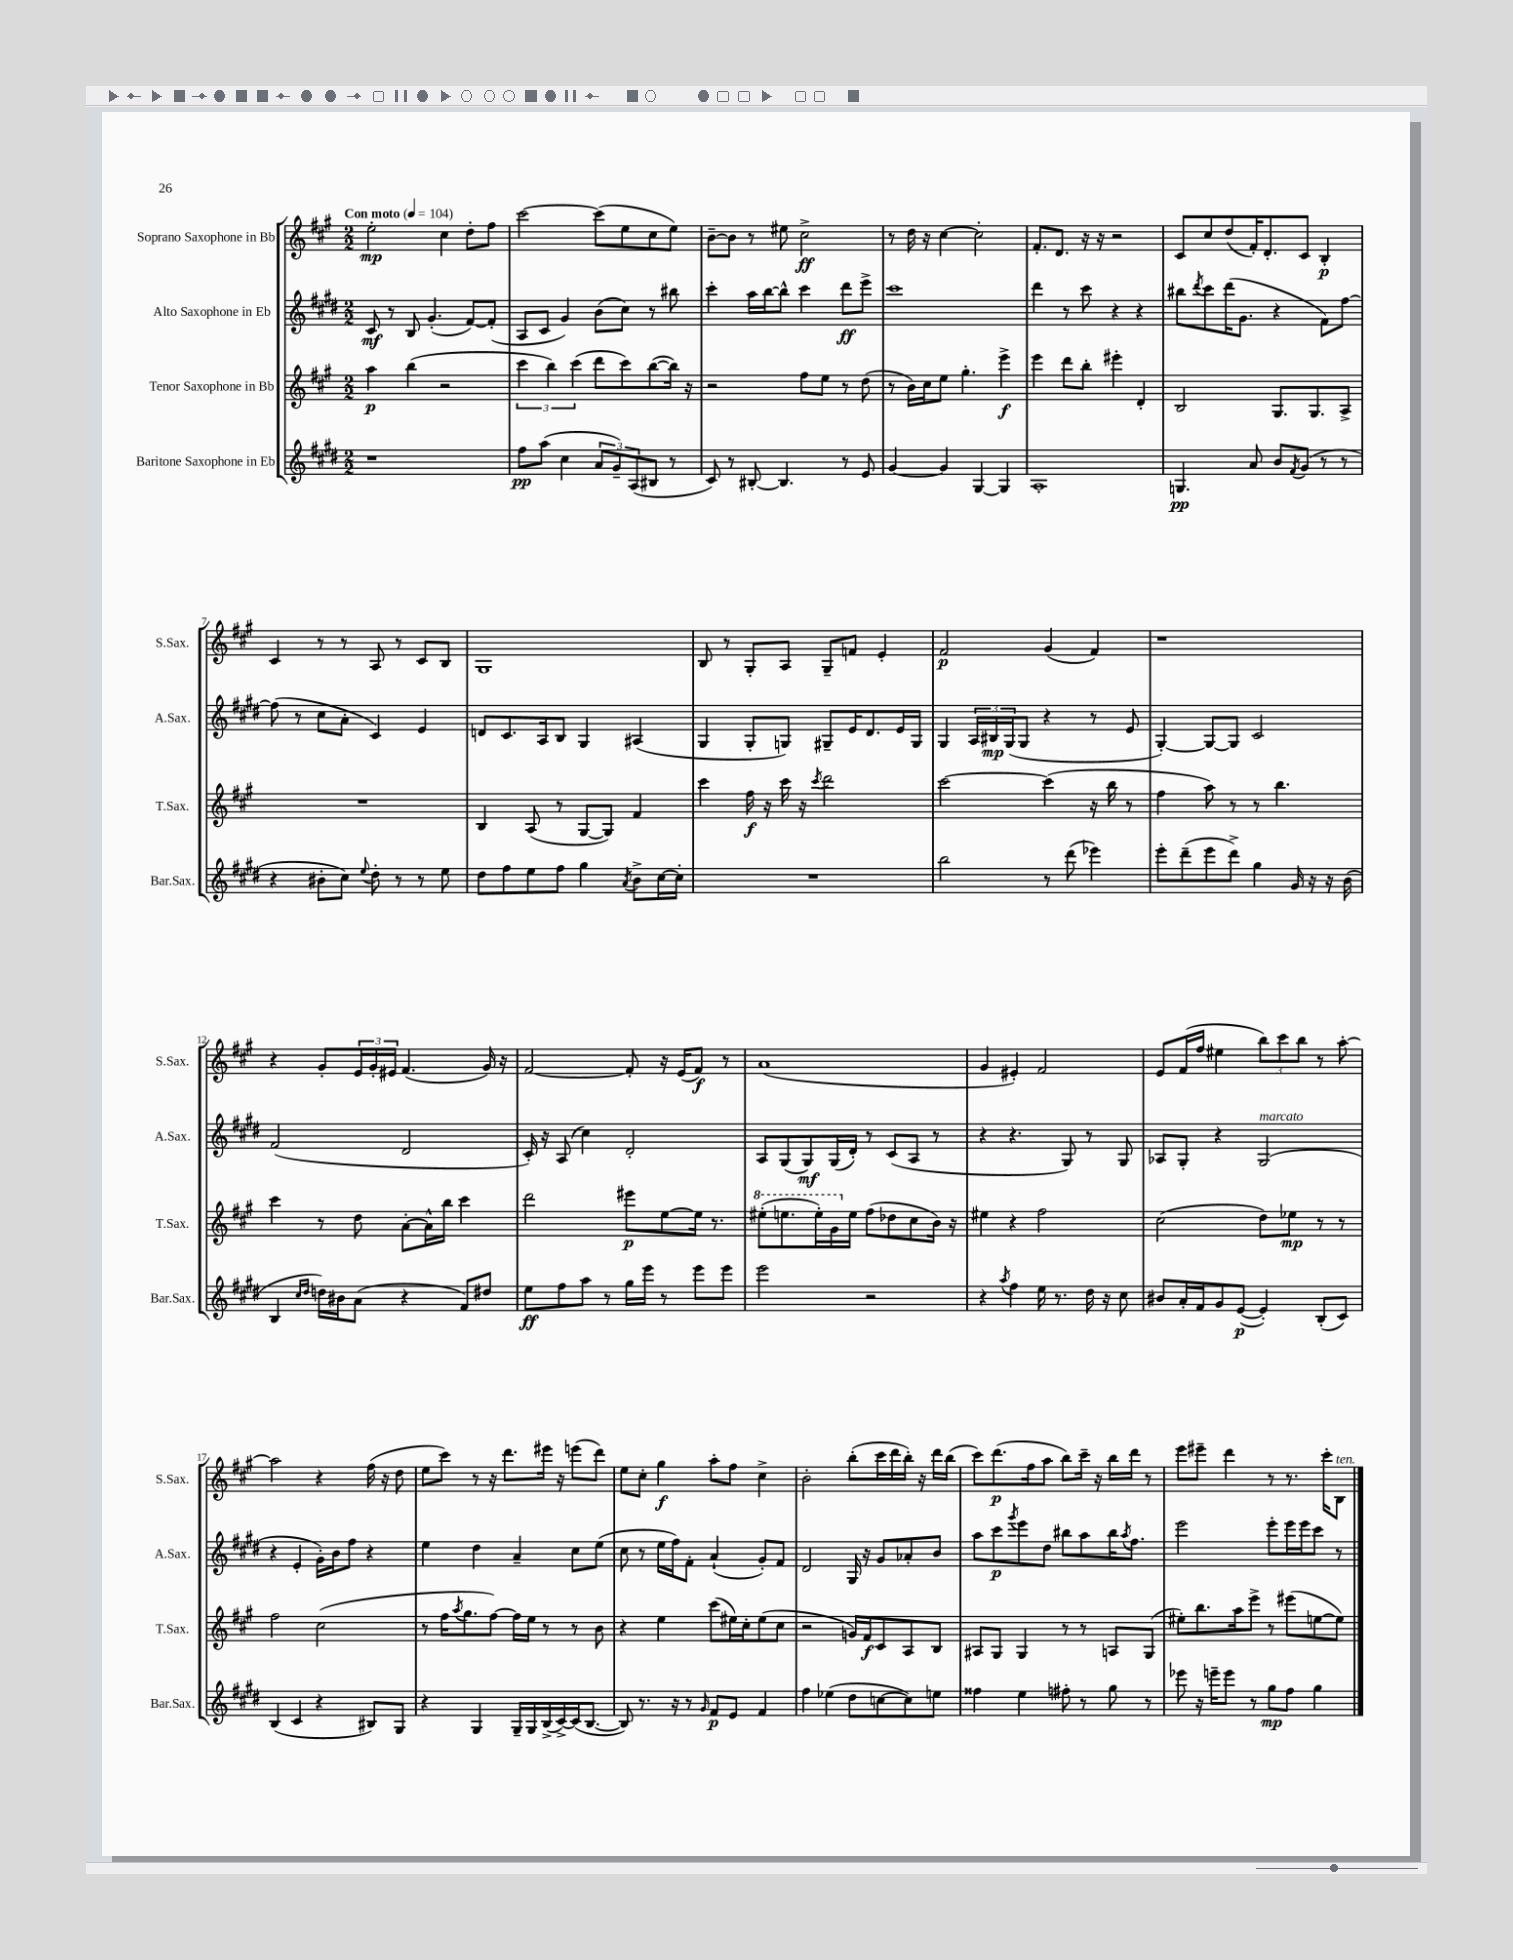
<<
\new StaffGroup <<
\new Staff = "s0" \with { instrumentName = "Soprano Saxophone in Bb" shortInstrumentName = "S.Sax." } {
    \clef treble \key a \major \numericTimeSignature \time 2/2 \tempo "Con moto" 4 = 104
    e''2-.\mp cis''4 d''8-. fis''8 |
    cis'''2~ cis'''8( e''8 cis''8 e''8) |
    b'8~-- b'8 r8 eis''8 cis''2->\ff |
    r8 d''16 r16 cis''4~ cis''2-. |
    fis'8.-. d'8. r16 r16 r2 |
    cis'8 cis''8 d''8( fis'16-.) d'8.-. cis'8 b4-.\p |
    cis'4 r8 r8 a8 r8 cis'8 b8 |
    gis1 |
    b8 r8 gis8-. a8 gis8-- f'8 e'4-. |
    fis'2\p gis'4( fis'4) |
    r1 |
    r4 gis'8-. \tuplet 3/2 { e'16 gis'16-. eis'16 } fis'4.( gis'16) r16 |
    fis'2~ fis'8-. r16 e'16( fis'8\f) r8 |
    a'1( |
    gis'4 eis'4-.) fis'2 |
    e'8 fis'16( fis''16 eis''4 \tuplet 3/2 { b''8) cis'''8 b''8 } r8 a''8~-. |
    a''2 r4 fis''16( r16 d''8 |
    e''8 cis'''8) r8 r16 d'''8. eis'''16 r16 e'''8( d'''8) |
    e''8 cis''8-. gis''4\f a''8-. fis''8 cis''4-> |
    b'2-. b''8-.( cis'''16 d'''16 b''16-.) r16 d'''16 b''16( |
    cis'''8) d'''8.\p( fis''16 a''8 b''8) cis'''16-- r16 b''16 d'''16 r8 |
    e'''8 eis'''8-- d'''4 r8 r8. cis'''16-. b8^\markup { \italic "ten." } \bar "|." |
}
\new Staff = "s1" \with { instrumentName = "Alto Saxophone in Eb" shortInstrumentName = "A.Sax." } {
    \clef treble \key e \major \numericTimeSignature \time 2/2
    cis'8\mf r8 b8 gis'4.-.( fis'8~) fis'8-.( |
    a8 cis'8 gis'4) b'8( cis''8) r8 bis''8 |
    cis'''4-. a''16 b''16~ b''8-^ cis'''4 dis'''8\ff e'''8-> |
    cis'''1 |
    dis'''4 r8 cis'''8 r4 r4 |
    bis''8 \acciaccatura { dis'''8 } cis'''8 dis'''16( gis'8. r4 fis'8) fis''8~ |
    fis''8( r8 cis''8 a'8-. cis'4) e'4 |
    d'8 cis'8. a16 b8 gis4 ais4( |
    gis4 gis8-. g8) gis8-- e'16 dis'8. e'16 gis16 |
    gis4 \tuplet 3/2 { a16 bis16\mp gis16( } gis8 r4 r8 e'8 |
    gis4~-.) gis8~ gis8 cis'2 |
    fis'2( dis'2 |
    cis'16-.) r16 a8( cis''4) dis'2-. |
    a8 gis8( gis8\mf) gis16( dis'16-.) r8 cis'8( a8 r8 |
    r4 r4. gis8) r8 gis8 |
    aes8 gis8-. r4 gis2^\markup { \italic "marcato" }( |
    r4 e'4-. gis'16-.) b'16 fis''8 r4 |
    e''4 dis''4 a'4-- cis''8 e''8( |
    cis''8 r8 e''16 fis''16) fis'8-. a'4-!( gis'8-.) fis'8 |
    dis'2 gis16 r16 gis'8 aes'8-. b'8 |
    a''8 cis'''8\p \acciaccatura { gis'''8 } e'''8 dis''8 bis''8 a''8 bis''16 \acciaccatura { a''8 } fis''8. |
    e'''2 e'''8-. e'''16 e'''16 cis'''8 r8 \bar "|." |
}
\new Staff = "s2" \with { instrumentName = "Tenor Saxophone in Bb" shortInstrumentName = "T.Sax." } {
    \clef treble \key a \major \numericTimeSignature \time 2/2
    a''4\p b''4( r2 |
    \tuplet 3/2 { cis'''4 b''4) cis'''4( } d'''8 cis'''8) b''8~( b''16) r16 |
    r2 fis''8 e''8 r8 d''8( |
    r8 b'16) cis''16 e''8 gis''4.-. e'''4->\f |
    e'''4 d'''8 b''8-. eis'''4-. d'4-. |
    b2 gis8. gis8. a8-> |
    R1 |
    b4 a8( r8 gis8~ gis8) fis'4 |
    cis'''4 fis''16\f r16 cis'''16 r16 \acciaccatura { cis'''8 } d'''2 |
    cis'''2~ cis'''4( r16 b''16 r8 |
    fis''4 a''8) r8 r8 b''4. |
    cis'''4 r8 d''8 a'8~-. a'16-^ b''16 cis'''4 |
    d'''2 eis'''8\p e''8~ e''16 r8. |
    \ottava #1 eis'''8-.( e'''8. e'''16-.) gis''16 \ottava #0 e''16 fis''8( des''8 cis''8 b'16) r16 |
    eis''4 r4 fis''2 |
    cis''2( d''8) ees''8\mp r8 r8 |
    fis''2 cis''2( |
    r8 fis''16 \acciaccatura { a''8 } gis''8. fis''8~) fis''16 e''16 r8 r8 b'8 |
    r4 e''4 cis'''8( eis''16) cis''16-. eis''8( cis''8 |
    r2 g'16) fis'16\f cis'8 a8 b8 |
    ais8 gis8 gis4 r8 r8 a8 gis8( |
    eis''8-.) b''8. a''16 e'''8-> r8 eis'''8( e''8~ e''8) \bar "|." |
}
\new Staff = "s3" \with { instrumentName = "Baritone Saxophone in Eb" shortInstrumentName = "Bar.Sax." } {
    \clef treble \key e \major \numericTimeSignature \time 2/2
    r1 |
    fis''8\pp a''8( cis''4 \tuplet 3/2 { a'8 gis'8--) a8( } bis8 r8 |
    cis'8) r8 bis8~-. bis4. r8 e'8 |
    gis'4~ gis'4 gis4~ gis4 |
    a1-. |
    g4.\pp a'8 b'8 \acciaccatura { fis'8 } gis'8( r8 r8 |
    r4 bis'8-. cis''8) \appoggiatura { e''8 } dis''8-. r8 r8 e''8 |
    dis''8 fis''8 e''8 fis''8 gis''4 \acciaccatura { a'8 } b'8-> cis''16~ cis''16-. |
    R1 |
    b''2 r8 dis'''8( ees'''4) |
    e'''8-. dis'''8--( e'''8 dis'''8->) gis''4 gis'16 r16 r16 b'16( |
    b4 \grace { cis''16 dis''16 } d''16) bis'16 a'8( r4 fis'8) dis''8 |
    e''8\ff fis''8 a''8 r8 gis''16 e'''16 r8 e'''8 e'''8 |
    e'''2 r2 |
    r4 \acciaccatura { a''8 } fis''4 e''16 r8. dis''16 r16 cis''8 |
    bis'8 a'16-. fis'16 gis'8 e'8~\p( e'4-.) b8-.( cis'8) |
    b4( cis'4 r4 bis8) gis8 |
    r4 gis4 gis16-- gis16 b16->( cis'16~->) cis'16( b8.~ |
    b8) r8. r16 r8 \grace { gis'16 } fis'8\p e'8 fis'4 |
    fis''4 ees''4( dis''8 c''8~ c''8) e''8 |
    fisis''4 e''4 fis''8-. r8 gis''8 r8 |
    ees'''8 r16 e'''16-- e'''8 r8 gis''8\mp fis''8 gis''4 \bar "|." |
}
>>
>>
